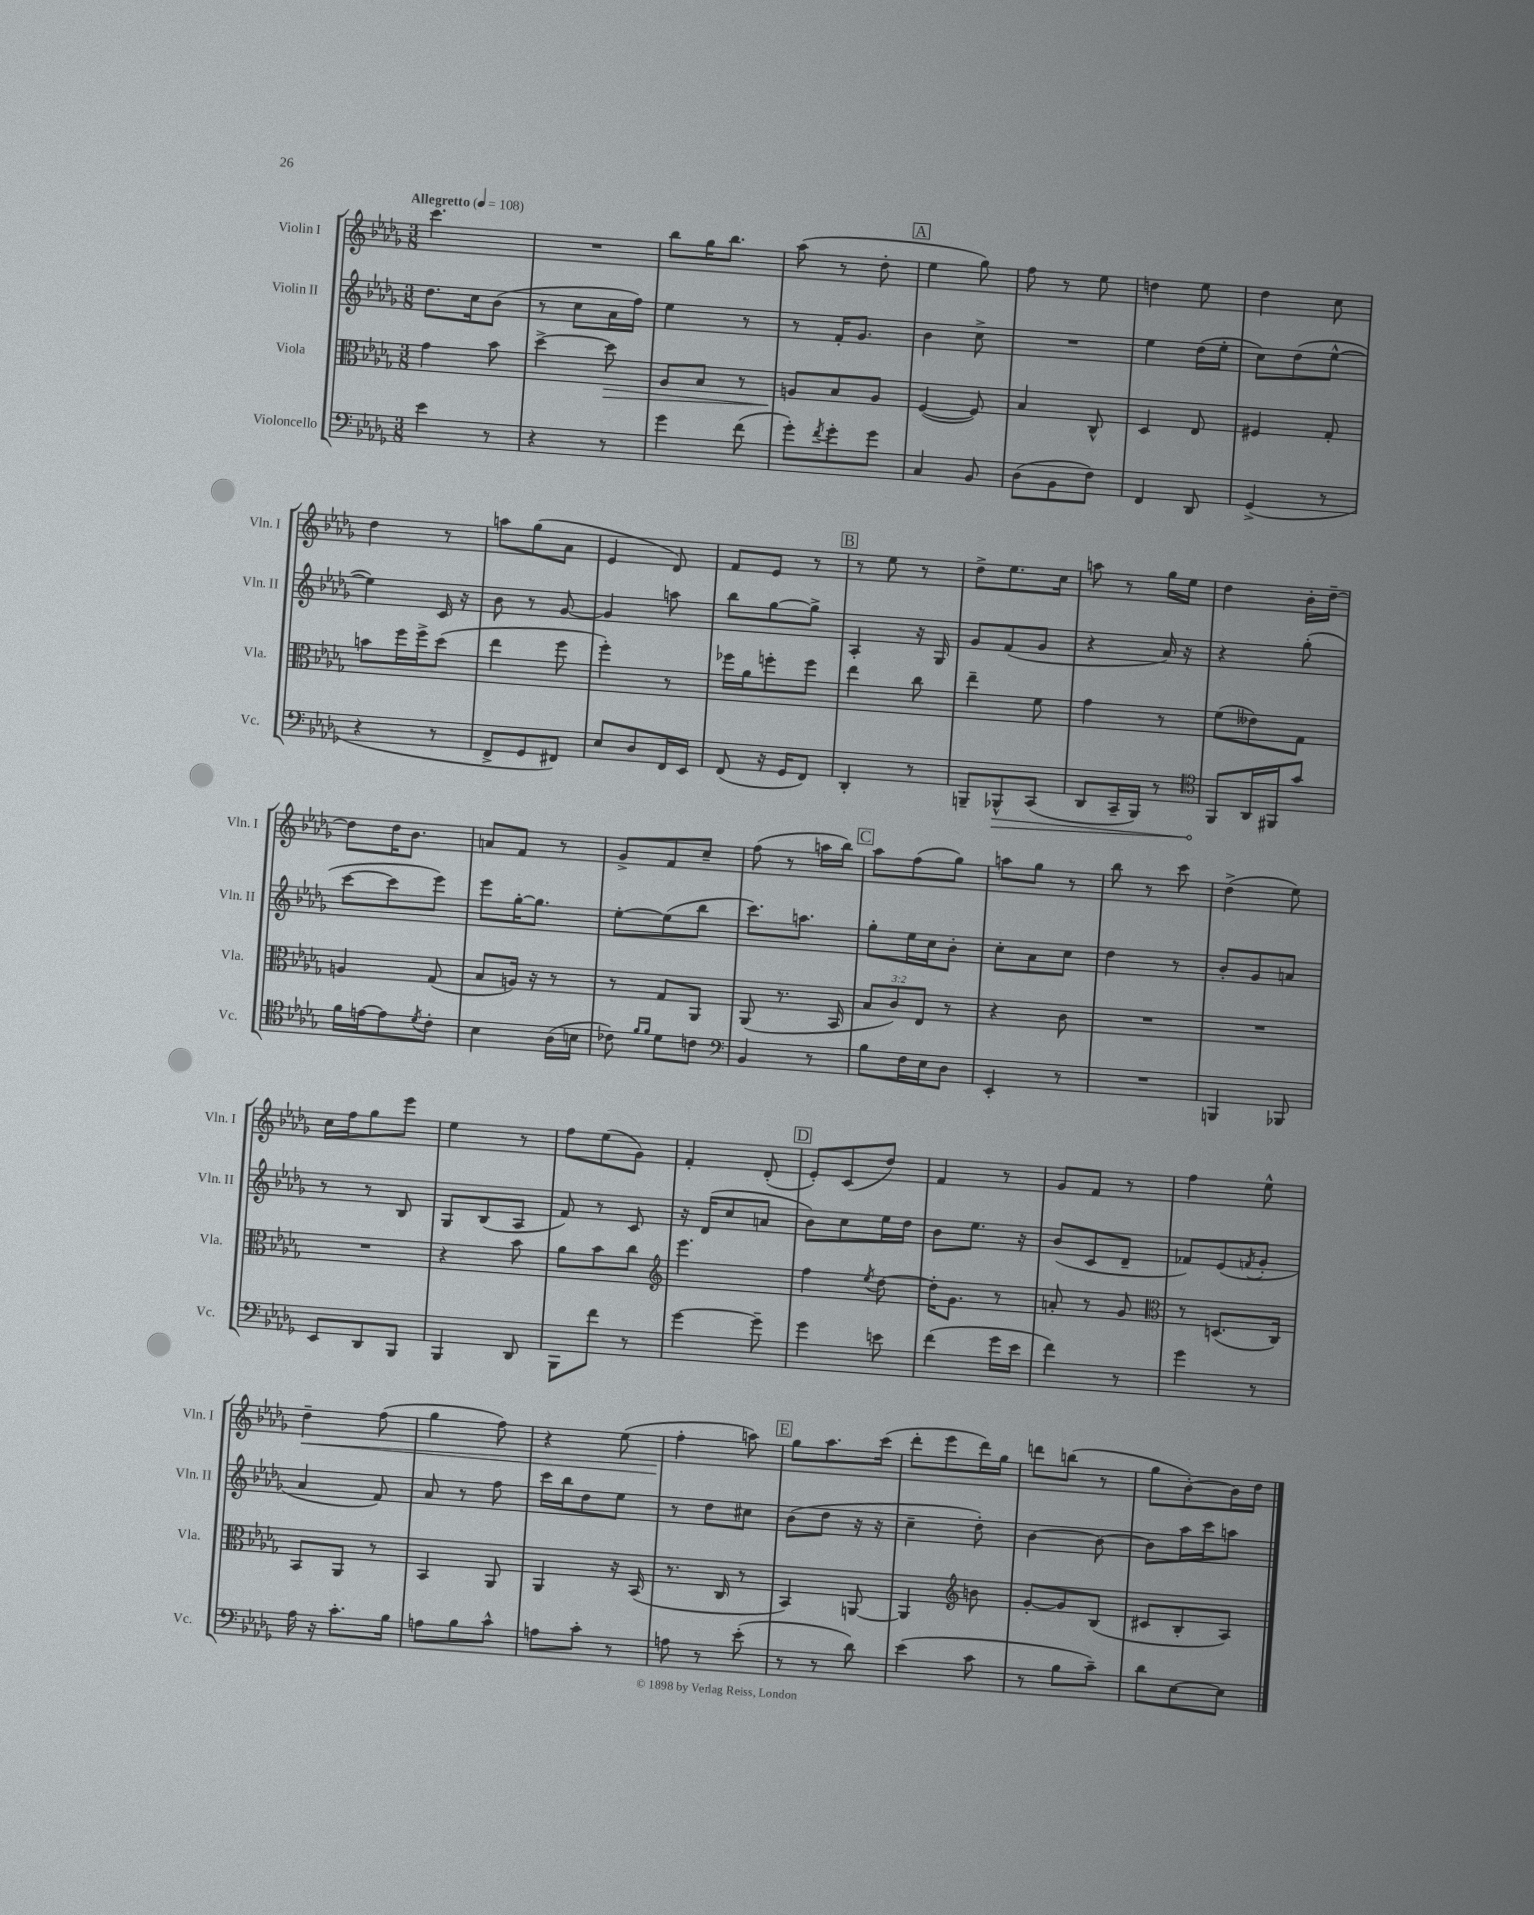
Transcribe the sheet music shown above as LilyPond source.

<<
\new StaffGroup <<
\new Staff = "s0" \with { instrumentName = "Violin I" shortInstrumentName = "Vln. I" } {
    \clef treble \key des \major \numericTimeSignature \time 3/8 \tempo "Allegretto" 4 = 108
    c'''4. |
    R4. |
    bes''8 ges''16 bes''8. |
    aes''8( r8 des''8-. |
    \mark \markup { \box "A" } ees''4 ges''8) |
    f''8 r8 ees''8 |
    d''4 ees''8 |
    des''4 c''8 |
    des''4 r8 |
    a''8 ges''8( aes'8 |
    ees'4 des'8) |
    f'8 ees'8 r8 |
    \mark \markup { \box "B" } r8 ees''8 r8 |
    des''8-> ees''8. c''16 |
    a''8 r8 ges''16 ees''16 |
    des''4 bes'16-. des''16~-- |
    des''8 des''16 bes'8. |
    a'8 f'8 r8 |
    ges'8-> f'8 c''8-- |
    f''8( r8 a''16 bes''16) |
    \mark \markup { \box "C" } aes''8 f''8( ges''8) |
    a''8 ges''8 r8 |
    bes''8 r8 c'''8 |
    des''4->( ees''8) |
    c''16 f''16 ges''8 ees'''8 |
    ees''4 r8 |
    f''8 ees''8( ges'8) |
    f'4-. des'8-.( |
    \mark \markup { \box "D" } ees'8-.) c'8( des''8) |
    f'4 r8 |
    ges'8 f'8 r8 |
    f''4 ees''8-^ |
    des''4--\< f''8( |
    ges''4 f''8) |
    r4 ees''8( |
    f''4-.\! a''8) |
    \mark \markup { \box "E" } ges''8 aes''8. c'''16( |
    des'''8-. ees'''8 des'''16) ges''16 |
    d'''8 b''8( r8 |
    ges''8 bes'8~-.) bes'16 des''16 \bar "|." |
}
\new Staff = "s1" \with { instrumentName = "Violin II" shortInstrumentName = "Vln. II" } {
    \clef treble \key des \major \numericTimeSignature \time 3/8
    des''8. c''16 bes'8( |
    r8 c''8 aes'16 f''16) |
    ees''4 r8 |
    r8 f'16-. ges'8. |
    \mark \markup { \box "A" } bes'4 c''8-> |
    R4. |
    ees''4 des''16( ees''16-. |
    c''8) des''8( ees''8~-^ |
    ees''4) c'16 r16 |
    bes'8 r8 ges'8~ |
    ges'4 a''8 |
    bes''8 ges''8~ ges''8-> |
    \mark \markup { \box "B" } aes4-. r16 ges16 |
    ges'8 f'8( ges'8 |
    r4 aes'16) r16 |
    r4 ges''8-.( |
    c'''8~ c'''8 ees'''8) |
    ees'''8 ges''16~-. ges''8. |
    ees''8~-. ees''8( bes''8 |
    c'''8.) a''8. |
    \mark \markup { \box "C" } ges''8-. ees''16 c''16 bes'8-. |
    c''8-. aes'8 c''8 |
    des''4 r8 |
    bes'8-. ges'8 a'8 |
    r8 r8 bes8 |
    ges8 bes8( aes8 |
    f'8) r8 c'8 |
    r16 des'16( c''8 a'8 |
    \mark \markup { \box "D" } bes'8) c''8 ees''16 des''16 |
    bes'8 ees''8. r16 |
    bes'8( c'8 des'8-- |
    fes'8) ees'8( \acciaccatura { f'8 } ges'8-. |
    aes'4 f'8) |
    aes'8 r8 f''8 |
    c'''16 bes''16 des''8 ees''8 |
    r8 des''8 cis''8 |
    \mark \markup { \box "E" } bes'8( des''8 r16 r16 |
    c''4-- des''8-.) |
    bes'4~ bes'8~ |
    bes'8 aes''16 c'''16 a''8 \bar "|." |
}
\new Staff = "s2" \with { instrumentName = "Viola" shortInstrumentName = "Vla." } {
    \clef alto \key des \major \numericTimeSignature \time 3/8 \override Staff.TupletNumber.text = #tuplet-number::calc-fraction-text
    ges'4 bes'8 |
    des''4~-> des''8\> |
    aes8 bes8 r8 |
    a8\! bes8 a8 |
    \mark \markup { \box "A" } f4~( f8) |
    bes4 c8-^ |
    des4 ees8 |
    fis4 ges8-. |
    b'8 f''16 f''16-> des''8( |
    ees''4 f''8 |
    f''4-.) r8 |
    fes''16 aes'16 f''8-. f''8 |
    \mark \markup { \box "B" } ees''4 c''8 |
    ees''4-- f'8 |
    ges'4 r8 |
    f'8( eeses'8) ges8 |
    a4 ges8( |
    bes8 a16) r16 r8 |
    r8 ges8 aes,8 |
    aes,8( r8. bes,16 |
    \mark \markup { \box "C" } \tuplet 3/2 { bes8 c'8) ees8 } r8 |
    r4 c'8 |
    R4. |
    R4. |
    R4. |
    r4 bes'8 |
    aes'8 bes'8 c''8 |
    \clef treble ees'''4. |
    \mark \markup { \box "D" } f''4 \acciaccatura { ees''8 } des''8~ |
    des''16-. ges'8. r8 |
    a'8-. r8 ges'8 |
    \clef alto r8 d8.( c16) |
    bes,8 aes,8 r8 |
    bes,4 aes,8 |
    aes,4 r16 bes,16( |
    r8. c16 r8 |
    \mark \markup { \box "E" } bes,4) a,8~ |
    a,4 \clef treble b'8 |
    ges'8~-. ges'8 bes8( |
    cis'8 bes8-. aes8) \bar "|." |
}
\new Staff = "s3" \with { instrumentName = "Violoncello" shortInstrumentName = "Vc." } {
    \clef bass \key des \major \numericTimeSignature \time 3/8
    ees'4 r8 |
    r4 r8 |
    ges'4 f'8( |
    ges'8-.) \acciaccatura { f'8 } ges'8-. ges'8 |
    \mark \markup { \box "A" } c4 bes,8 |
    des8( bes,8 f8) |
    f,4 des,8 |
    ges,4->( r8 |
    r4 r8 |
    f,8-> ges,8 fis,8) |
    ees8 des8 f,16 ees,16 |
    f,8( r16 ges,16 f,8) |
    \mark \markup { \box "B" } des,4-. r8 |
    b,,8-- \once \override Hairpin.circled-tip = ##t bes,,8-^\> c,8( |
    des,8 c,16-- bes,,16) r8 |
    \clef tenor f,8\! aes,16 fis,16 ges'8 |
    f'16 e'16~ e'8 \acciaccatura { des'8 } c'8-. |
    bes4 aes16( b16 |
    ces'8) \grace { f'16 f'16 } des'8 c'8 |
    \clef bass bes,4 r8 |
    \mark \markup { \box "C" } bes8 f16 ees16 des8 |
    ees,4-. r8 |
    R4. |
    b,,4 bes,,8 |
    ees,8 des,8 bes,,8 |
    bes,,4 des,8 |
    bes,,8 f'8 r8 |
    ges'4~ ges'8-- |
    \mark \markup { \box "D" } ges'4 e'8 |
    f'4( ges'16 ees'16 |
    f'4) r8 |
    ges'4 r8 |
    aes16 r16 c'8.-. bes16 |
    a8 bes8 c'8-^ |
    a8 c'8-. r8 |
    a8 r8 ees'8-.( |
    \mark \markup { \box "E" } r8 r8 des'8) |
    ees'4( c'8 |
    r8 bes8 c'8--) |
    des'8 ees8~ ees8 \bar "|." |
}
>>
>>
\layout { \context { \Score \remove "Bar_number_engraver" } }
